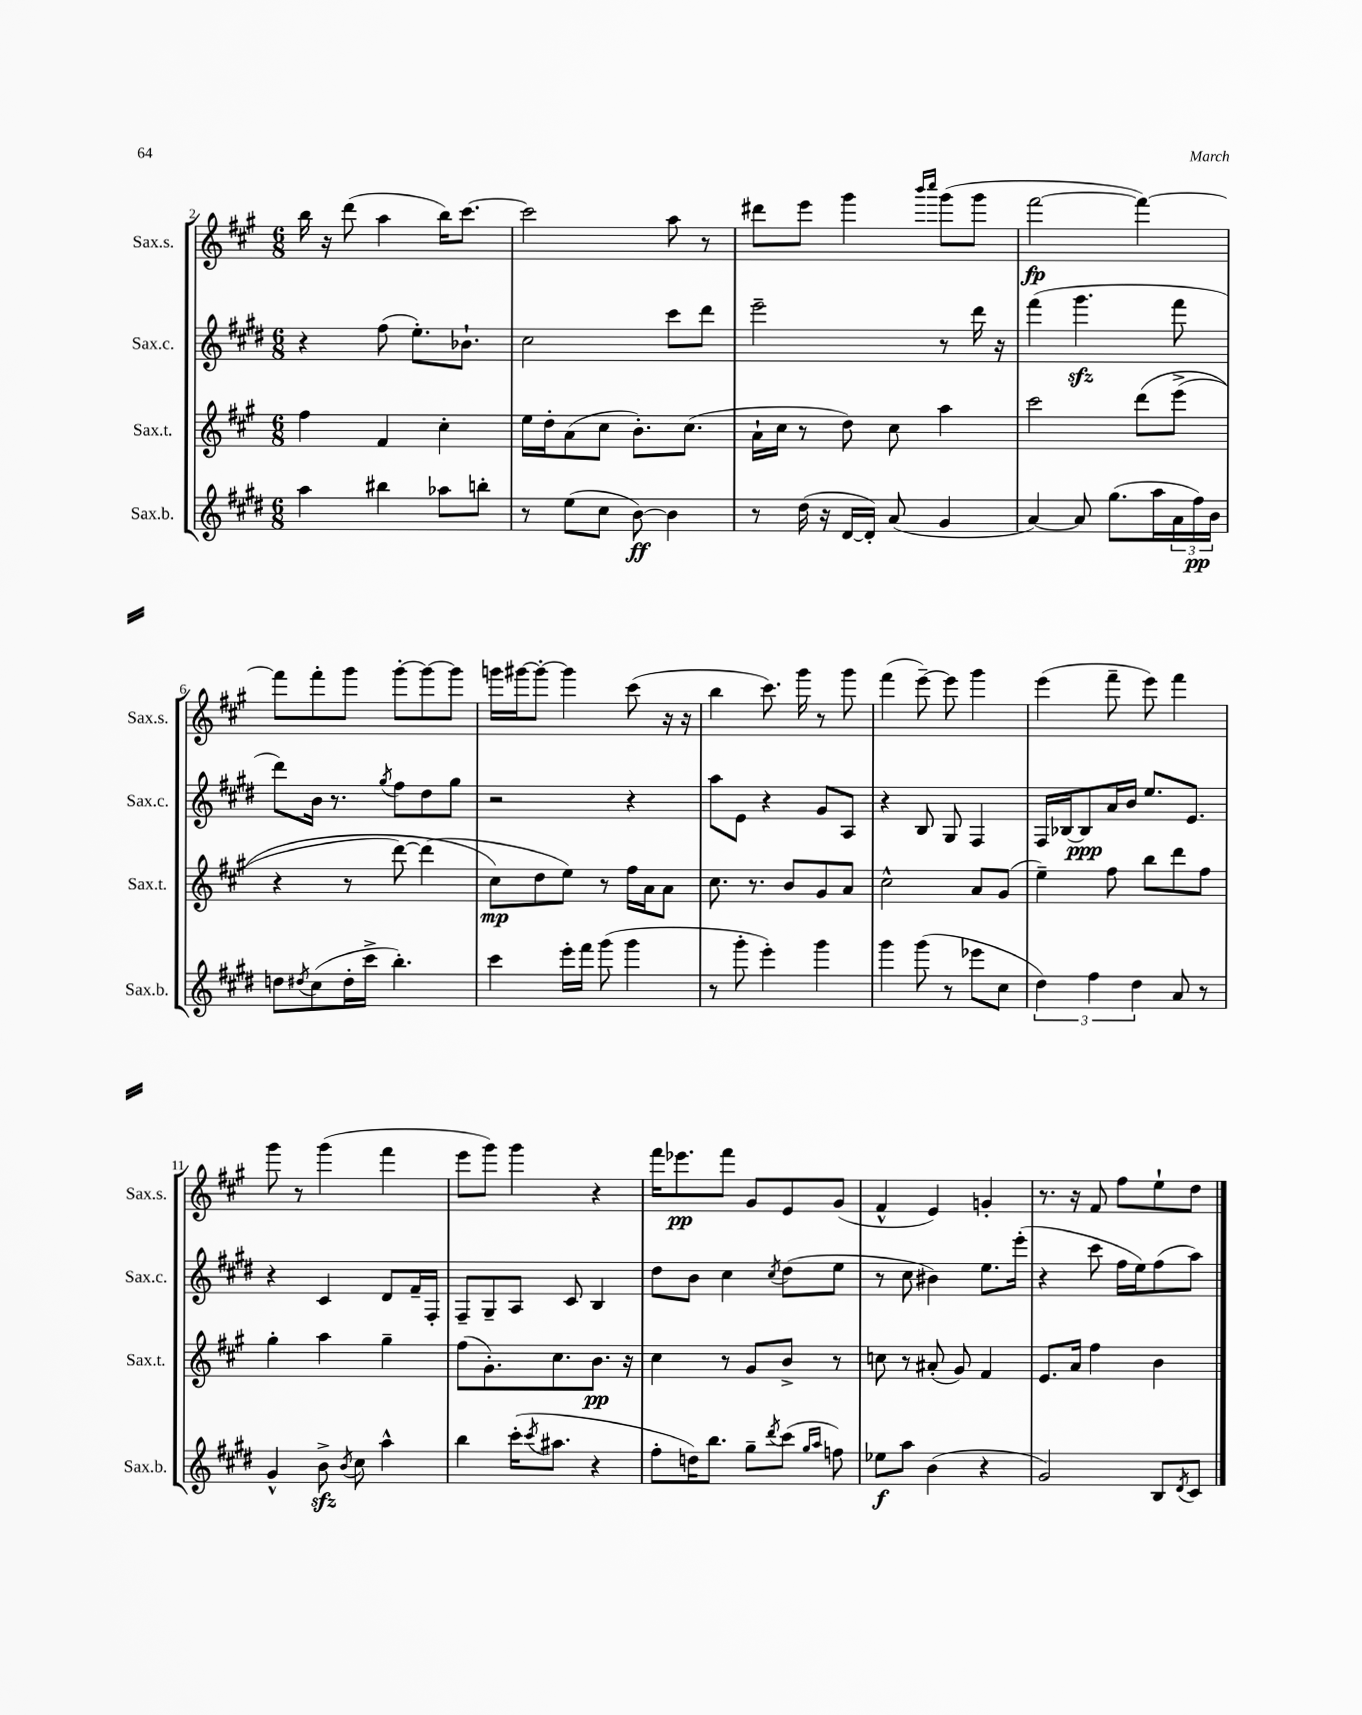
<<
\new StaffGroup <<
\new Staff = "s0" \with { instrumentName = "Sax.s." shortInstrumentName = "Sax.s." } {
    \clef treble \key a \major \numericTimeSignature \time 6/8
    b''16 r16 d'''8( a''4 b''16) cis'''8.~ |
    cis'''2 a''8 r8 |
    dis'''8 e'''8 gis'''4 \grace { b'''16 cis''''16 } gis'''8( gis'''8 |
    fis'''2~\fp fis'''4~) |
    fis'''8 fis'''8-. gis'''8 gis'''8~-. gis'''8~ gis'''8 |
    g'''16 gis'''16~ gis'''8~-. gis'''4 cis'''8( r16 r16 |
    b''4 cis'''8.) gis'''16 r8 gis'''8 |
    fis'''4( e'''8~--) e'''8 gis'''4 |
    e'''4( fis'''8-- e'''8) fis'''4 |
    gis'''8 r8 gis'''4( fis'''4 |
    e'''8 gis'''8) gis'''4 r4 |
    fis'''16 ees'''8.\pp fis'''8 gis'8 e'8 gis'8( |
    fis'4-^ e'4) g'4-. |
    r8. r16 fis'8 fis''8 e''8-! d''8 \bar "|." |
}
\new Staff = "s1" \with { instrumentName = "Sax.c." shortInstrumentName = "Sax.c." } {
    \clef treble \key e \major \numericTimeSignature \time 6/8
    r4 fis''8( e''8.-.) bes'8.-! |
    cis''2 cis'''8 dis'''8 |
    e'''2-- r8 dis'''16 r16 |
    fis'''4( gis'''4.\sfz fis'''8 |
    dis'''8) b'16 r8. \acciaccatura { gis''8 } fis''8 dis''8 gis''8 |
    r2 r4 |
    a''8 e'8 r4 gis'8 a8 |
    r4 b8 gis8 fis4 |
    fis16 bes16~ bes8\ppp a'16 b'16 e''8. e'8. |
    r4 cis'4 dis'8 fis'16-- fis16-. |
    fis8-- gis8-- a8 cis'8 b4 |
    dis''8 b'8 cis''4 \acciaccatura { cis''8 } dis''8( e''8 |
    r8 cis''8 bis'4) e''8. e'''16-.( |
    r4 cis'''8 fis''16 e''16) fis''8( a''8) \bar "|." |
}
\new Staff = "s2" \with { instrumentName = "Sax.t." shortInstrumentName = "Sax.t." } {
    \clef treble \key a \major \numericTimeSignature \time 6/8
    fis''4 fis'4 cis''4-. |
    e''16 d''16-. a'8( cis''8 b'8.-.) cis''8.( |
    a'16-! cis''16 r8 d''8) cis''8 a''4 |
    cis'''2 d'''8\( e'''8->( |
    r4 r8 d'''8~) d'''4( |
    cis''8\mp\) d''8 e''8) r8 fis''16 a'16 a'8 |
    cis''8. r8. b'8 gis'8 a'8 |
    cis''2-^ a'8 gis'8( |
    e''4--) fis''8 b''8 d'''8 fis''8 |
    gis''4-. a''4 gis''4-- |
    fis''8( gis'8.-.) cis''8. b'8.\pp r16 |
    cis''4 r8 gis'8 b'8-> r8 |
    c''8 r8 ais'8-.( gis'8) fis'4 |
    e'8. a'16 fis''4 b'4 \bar "|." |
}
\new Staff = "s3" \with { instrumentName = "Sax.b." shortInstrumentName = "Sax.b." } {
    \clef treble \key e \major \numericTimeSignature \time 6/8
    a''4 bis''4 aes''8 b''8-. |
    r8 e''8( cis''8 b'8~\ff) b'4 |
    r8 dis''16( r16 dis'16~ dis'16-.) a'8( gis'4 |
    a'4~) a'8 gis''8.( a''16 \tuplet 3/2 { a'16 fis''16\pp) b'16 } |
    d''8 \acciaccatura { dis''8 } cis''8( dis''16-. cis'''16-> b''4.-.) |
    cis'''4 e'''16-. fis'''16 gis'''8( gis'''4 |
    r8 gis'''8-. e'''4-.) gis'''4 |
    gis'''4 gis'''8( r8 ees'''8 cis''8 |
    \tuplet 3/2 { dis''4) fis''4 dis''4 } a'8 r8 |
    gis'4-^ b'8->\sfz \acciaccatura { b'8 } cis''8 a''4-^ |
    b''4 cis'''16-.( \acciaccatura { cis'''8 } ais''8. r4 |
    fis''8-. d''16) b''8. gis''8-- \acciaccatura { dis'''8 } cis'''8( \grace { gis''16 a''16 } f''8) |
    ees''8\f a''8 b'4( r4 |
    gis'2) b8 \acciaccatura { dis'8 } cis'8 \bar "|." |
}
>>
>>
\layout { \context { \Score currentBarNumber = #2 } }
